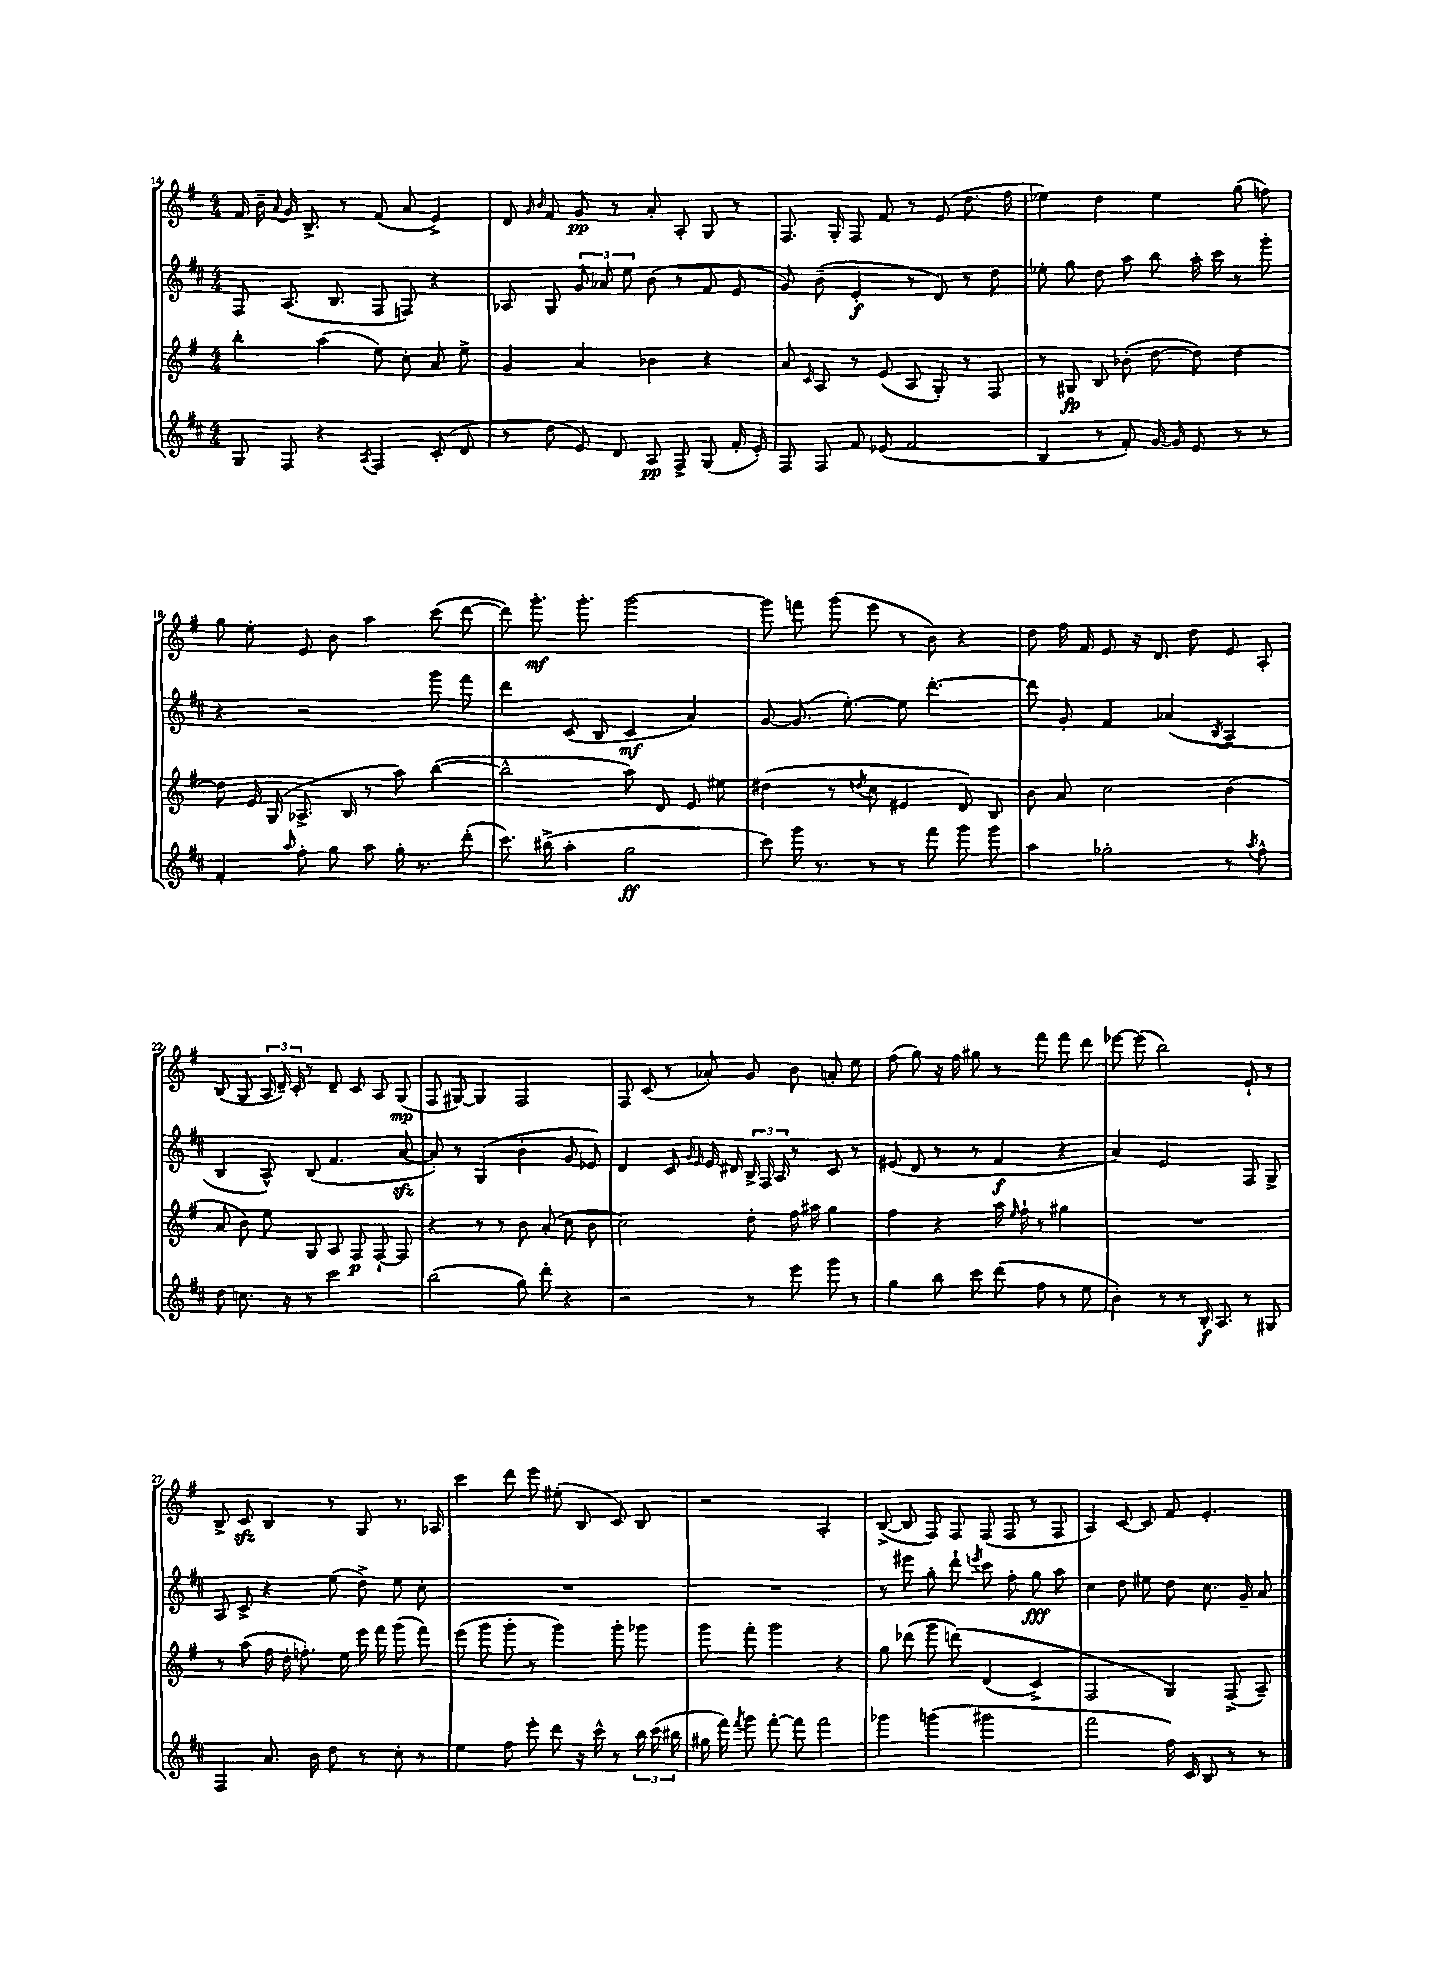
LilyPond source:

<<
\new StaffGroup <<
\new Staff = "s0" {
    \clef treble \key g \major \numericTimeSignature \time 4/4
    \autoBeamOff fis'16 b'16-- \appoggiatura { a'8 } g'16 b8.-> r8 fis'8( a'8 e'4->) |
    d'8 \grace { g'16 b'16 } fis'8 g'8\pp r8 a'8-. a8-. g8 r8 |
    fis8. g16-. fis8 fis'8 r8 e'8( d''8. fis''16 |
    ees''4) d''4 ees''4 g''8( f''8) |
    g''8 e''8-. e'8 b'8 a''4 c'''8( d'''8~ |
    d'''8) g'''8.-.\mf g'''8.-. g'''2~ |
    g'''8 f'''8 g'''8( e'''8 r8 b'8) r4 |
    d''8 fis''16 fis'16 e'8 r16 d'8. d''8 e'8 a8-. |
    b8( g8 \tuplet 3/2 { a16 d'16--) c'16-. } r8 d'8-- c'8 a8 g8\mp( |
    fis8 gis8~) gis4 fis2 |
    fis8 c'8( r8 aes'8-.) g'8 b'8 a'8-. e''8 |
    fis''8( g''8) r16 fis''16 gis''8 r8 fis'''8 fis'''8 d'''8 |
    ees'''8~ ees'''8( b''2) e'8-! r8 |
    b8-> c'8\sfz b4 r8 g8 r8. aes16 |
    c'''4 d'''8 e'''8 eis''8-.( b8 c'8) b8 |
    r2 a2-. |
    b8~->( b8 fis8) fis8 fis8( fis8 r8 fis8 |
    a4) c'8~ c'8 fis'8 e'4.-. \bar "|." |
}
\new Staff = "s1" {
    \clef treble \key d \major \numericTimeSignature \time 4/4
    \autoBeamOff fis8 a8.( b8. fis8 f8) r4 |
    aes8 g8 \tuplet 3/2 { g'8 aes'8 e''8 } b'8( r8 fis'8 e'8 |
    g'8) b'8--( e'4-.\f r8 d'8) r8 d''8 |
    ees''8-. g''8 d''8 a''8 b''8 a''16-. cis'''16 r8 g'''8-. |
    r4 r2 g'''8 fis'''8 |
    d'''4 cis'8( b8 cis'4\mf a'4) |
    g'8~ g'8.( e''8.~-.) e''8 d'''4.~-. |
    d'''8 g'8-. fis'4 aes'4( \acciaccatura { b8 } a4-- |
    b4 a8-^) b8( fis'4. a'8~\sfz |
    a'8-.) r8 g4( b'4-. g'8 ees'8) |
    d'4 cis'8 \grace { g'16 e'16 } e'16 dis'16 \tuplet 3/2 { b16-> fis16 a16 } r8 cis'8 r8 |
    eis'8( d'8 r8 r8 fis'4\f r4 |
    a'4) e'2 fis8 g8-> |
    a8 cis'8-> r4 e''8( d''8->) e''8 cis''8-. |
    R1 |
    R1 |
    r8 eis'''8 g''8-. d'''8-! \acciaccatura { e'''8 } cis'''8 fis''8-. g''8\fff a''8 |
    cis''4 d''8 eis''8 d''8 cis''8. g'16-- a'8 \bar "|." |
}
\new Staff = "s2" {
    \clef treble \key g \major \numericTimeSignature \time 4/4
    \autoBeamOff b''4-. a''4( e''8) c''8-. a'8 e''8-> |
    g'4 a'4 bes'4 r4 |
    a'8 \grace { c'16 } a8 r8 e'8( a8 g8-.) r8 fis8 |
    r8 gis8\fp b8 bes'8-.( d''8~ d''8) d''4~ |
    d''8 e'16 g16( aes8.-> b16 r8 a''8) b''4~( |
    b''2-^ a''8) d'8 e'8 eis''8 |
    dis''4( r8 \acciaccatura { d''8 } c''8 eis'4 d'8) b8 |
    b'8 a'8 c''2 b'4( |
    a'8 b'8) e''8 g8 a8 fis8\p fis8~-! fis8 |
    r4 r8 r8 b'8 a'8-.( c''8 b'8 |
    c''2) d''8-. fis''16 ais''16 g''4 |
    fis''4 r4 a''16 \grace { e''16 } fis''16-! r8 gis''4 |
    R1 |
    r8 a''8( fis''16 d''16-. f''8.-.) e''16 e'''16 fis'''16 g'''8( fis'''8) |
    e'''8( g'''8 g'''8-. r8 g'''4) g'''8-. ges'''8 |
    g'''8 fis'''8-. g'''2 r4 |
    g''8 des'''8( g'''8 d'''8)\( d'4( c'4->) |
    fis2 g4\) fis8->( a8--) \bar "|." |
}
\new Staff = "s3" {
    \clef treble \key d \major \numericTimeSignature \time 4/4
    \autoBeamOff g8 fis8 r4 \acciaccatura { a8 } fis4 cis'8-.( d'8 |
    r8 d''8 e'8) d'8 a8\pp fis8-> g8( fis'16-. e'16-.) |
    fis8 fis8 fis'8 ees'8( fis'2 |
    b4 r8 fis'8-.) g'16~ g'16 e'8 r8 r8 |
    fis'4-. \grace { a''16 } fis''8-. g''8 a''8 g''16-. r8. d'''8-.( |
    cis'''8.) bis''16->( a''4-. g''2\ff |
    cis'''8) g'''16 r8. r8 r8 fis'''8 g'''8 g'''8 |
    a''4 ges''2-. r8 \acciaccatura { a''8 } fis''8-^ |
    d''8 c''8. r16 r8 cis'''2 |
    b''2( g''8) d'''8-. r4 |
    r2 r8 e'''8 g'''8 r8 |
    g''4 b''8 cis'''8 d'''8( fis''8 r8 e''8 |
    b'4-.) r8 r8 b16-.\f a8. r8 gis8 |
    fis4 a'8. b'16 d''8 r8 cis''8-. r8 |
    e''4 fis''8 e'''8-. d'''8 r16 cis'''16-^ r8 \tuplet 3/2 { b''16 cis'''16( bis''16 } |
    gis''16 fis'''16) \acciaccatura { fis'''8 } g'''8 fis'''8~-. fis'''8 fis'''2 |
    ges'''4 g'''4( gis'''2 |
    fis'''2 fis''16) cis'16 b8 r8 r8 \bar "|." |
}
>>
>>
\layout { \context { \Score currentBarNumber = #14 } }
